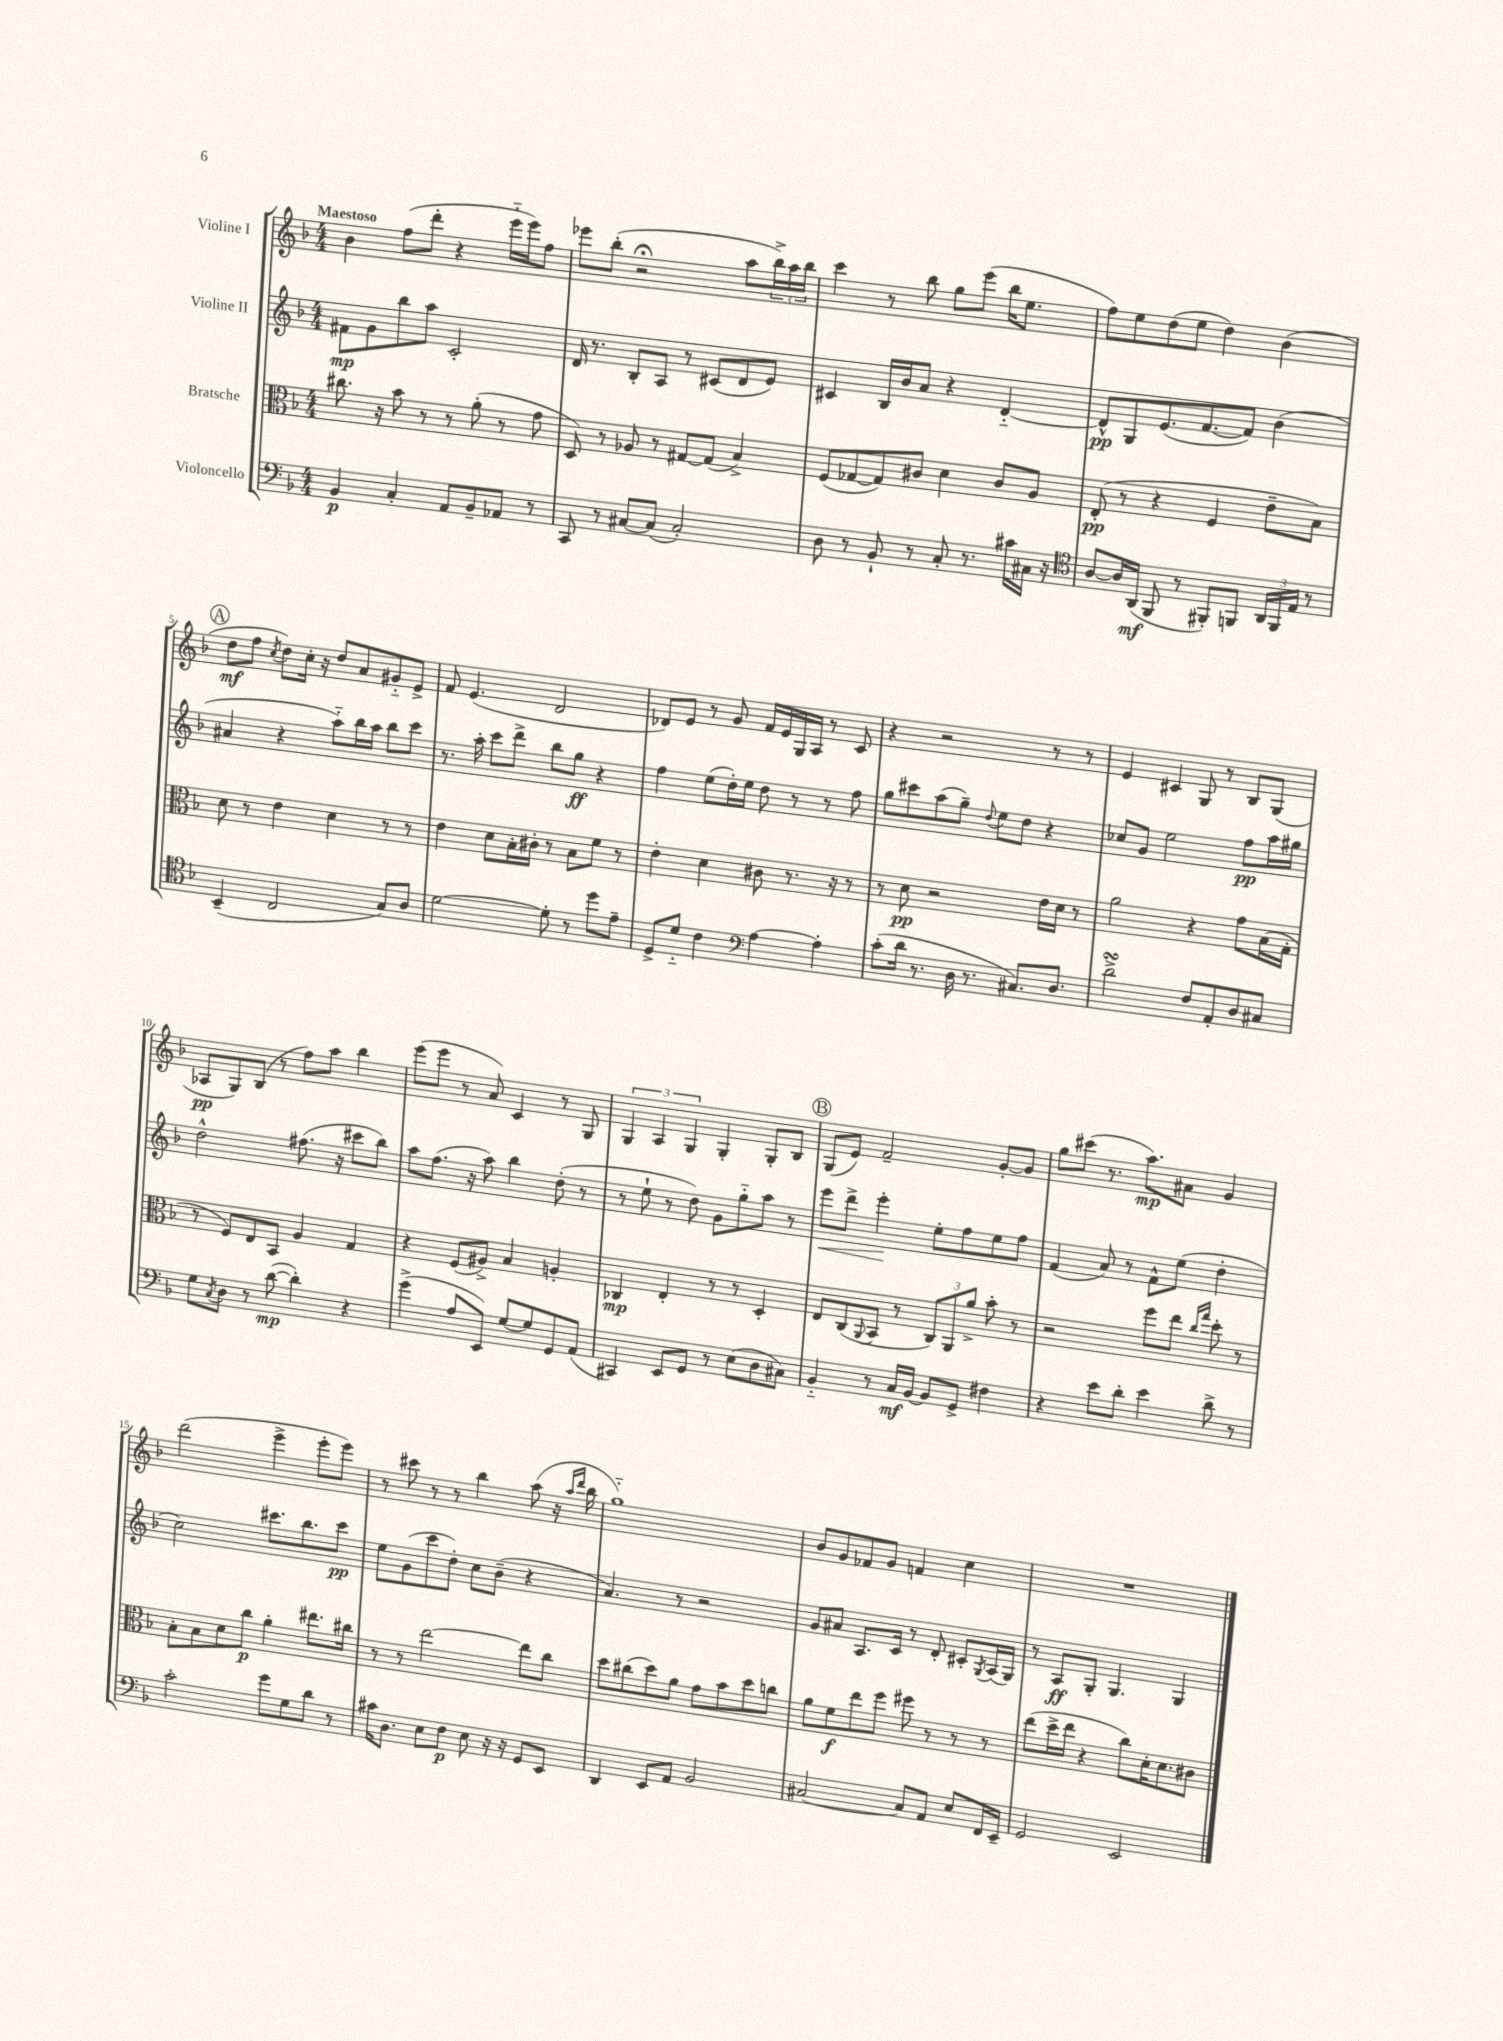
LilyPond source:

<<
\new StaffGroup <<
\new Staff = "s0" \with { instrumentName = "Violine I" } {
    \clef treble \key f \major \numericTimeSignature \time 4/4 \tempo "Maestoso"
    bes'4 f''8( d'''8-. r4 e'''16-_ e'''16) f''8 |
    ees'''8 bes''8-.( r2\fermata a''8 \tuplet 3/2 { bes''16->) a''16 bes''16 } |
    c'''4 r8 bes''8 g''8 e'''8( bes''16 e''8. |
    f''8) e''8 d''8( e''8 d''4) bes'4( |
    \mark \markup { \circle "A" } d''8\mf f''8 \acciaccatura { c''8 } d''8) c''16-. r16 d''8 a'8 gis'8-_ e'8-> |
    f'8 e'4.( d'2 |
    des'8) e'8 r8 g'8 f'16 e'16 g16 a16 r8 c'8 |
    r4 r2 r8 r8 |
    e'4 cis'4 g8 r8 bes8 g8( |
    aes8\pp g8) bes8( r8 f''8) a''8 bes''4 |
    e'''8( e'''8 r8 a'8) c'4 r8 g8 |
    \tuplet 3/2 { g4 a4 g4 } g4-. g8-. bes8 |
    \mark \markup { \circle "B" } g8( e'8) f'2-- g'8~-. g'8 |
    g''8 cis'''8( r8. a''8.\mp) ais'8 g'4 |
    d'''2( e'''4-> e'''8-. e'''8) |
    r8 cis'''8 r8 r8 bes''4 a''8( r16 \grace { a''16 d'''16 } bes''16 |
    g''1-_) |
    bes'8 g'8 fes'8 g'8 f'4 c''4 |
    R1 \bar "|." |
}
\new Staff = "s1" \with { instrumentName = "Violine II" } {
    \clef treble \key f \major \numericTimeSignature \time 4/4
    fis'8\mp g'8 bes''8 a''8 c'2-. |
    d'16 r8. bes8-. a8 r8 cis'8( d'8 e'8) |
    cis'4 bes16 bes'16 a'8 r4 d'4~-_ |
    d'8-^\pp g8 e'8.( f'8.~ f'8) bes'4( |
    \mark \markup { \circle "A" } ais'4 r4 a''8-_) bes''16 a''16 bes''8 c'''8 |
    r8. a''16-. c'''8 d'''8-> bes''8 g''8\ff r4 |
    f''4 e''8( d''16-.) e''16 d''8 r8 r8 f''8 |
    g''8 cis'''8 a''8( g''8--) \appoggiatura { d''8 } e''8 d''8 r4 |
    ces''8 g'8 e''2 f''8\pp a''16 gis''16 |
    d''2-^ fis''8.( r16 cis'''8 bes''8) |
    a''8 f''8.( r16 a''8) bes''4 d''8-.( r8 |
    r8 e''8-! r8 d''8) g'8 g''8-_ a''8 r8 |
    \mark \markup { \circle "B" } e'''8\< d'''8-> e'''4-.\! e''8-. f''8 e''8 f''8 |
    f'4( a'8) r8 f'8-^ e''8( d''4-. |
    c''2) cis'''8. bes''8. cis'''8\pp |
    e''8 g'8( c'''8 d''8-.) c''8 bes'8--( r4 |
    a'4.) r8 r2 |
    g'8 ais'8 a8. c'16 r8 d'8-. cis'8-. \acciaccatura { g8 } a16( g16) |
    r8 a8\ff g8-. g4. g4 \bar "|." |
}
\new Staff = "s2" \with { instrumentName = "Bratsche" } {
    \clef alto \key f \major \numericTimeSignature \time 4/4
    cis''8. r16 bes'8 r8 r8 a'8-.( r8 g'8 |
    d8) r8 aes8 r8 gis8~ gis8( bes4->) |
    f8( ges8~ ges8) cis'8 d'4 cis'8 a8 |
    e8-.\pp( r8 r4 f4 e'8-- bes8) |
    \mark \markup { \circle "A" } d'8 r8 e'4 d'4 r8 r8 |
    e'4 d'8 bes16-. cis'16-. r8 bes8 f'8 r8 |
    e'4-. d'4 cis'8 r8. r16 r8 |
    r8 d'8\pp r2 e'16 d'16 r8 |
    a'2 r4 g'8 bes16( g16-. |
    r8 f8) e8 bes,8 a4 g4 |
    r4 f8( ais8->) bes4 a4-. |
    ces4\mp e4-. r8 r8 d4-. |
    \mark \markup { \circle "B" } e8 c8( \appoggiatura { a,8 } bes,8 r8 \tuplet 3/2 { c8) a,8 a'8-> } bes'8-. r8 |
    r2 f''8 e''8 \grace { c''16 g''16 } d''8-. r8 |
    bes8-. bes8 d'8 c''8\p a'4-. eis''8. cis''16 |
    r8 r8 e''2~ e''8 c''8 |
    d''8 cis''8( d''8) a'8 g'8 bes'8 d''8 c''8 |
    a'8 f'8\f e''8 f''8 fis''8 r8 r8 r8 |
    e''8( d''16-> e''16 r4 c''8) d'16-. d'8. cis'8 \bar "|." |
}
\new Staff = "s3" \with { instrumentName = "Violoncello" } {
    \clef bass \key f \major \numericTimeSignature \time 4/4
    bes,4\p c4-. a,8 bes,8-- aes,8 r8 |
    c,8 r8 cis8~ cis8( cis2-.) |
    d8 r8 bes,8-! r8 c8-. r8. cis'16 cis16 r16 |
    \clef tenor a8~ a16 a,16\mf( f,8 r8 fis,8-.) f,8 \tuplet 3/2 { a,16 f,16 e16 } r8 |
    \mark \markup { \circle "A" } bes,4--( c2 g8) a8 |
    d'2~ d'8-. r8 d''8 e'8-- |
    d8-> d'8-_ c'4 \clef bass a4~ a4-. |
    c'8-.( d'16 r8. d16 r8. cis8.) d8. |
    d'2->\turn f8 a,8-. d8 cis8 |
    g8 \acciaccatura { c8 } d8 r8 d'8~\mp( d'4-.) r4 |
    g'4->( a8 e,8) g8~ g8 g,8 a,8( |
    cis,4) e,8 g,8 r8 e8( d8 cis8) |
    \mark \markup { \circle "B" } bes,4-_ r8 c16\mf bes,16~ bes,8 g,8-> fis4 |
    r4 e'8 d'8-. e'4 d'8-> r8 |
    c'2-. g'8 g8 d'8 r8 |
    cis'16 d8. e8 f8\p e8 r16 r16 g,8 e,8 |
    d,4 e,8 a,8 bes,2 |
    cis2~ cis8 a,8 e8 f,16 e,16-- |
    g,2 e,2 \bar "|." |
}
>>
>>
